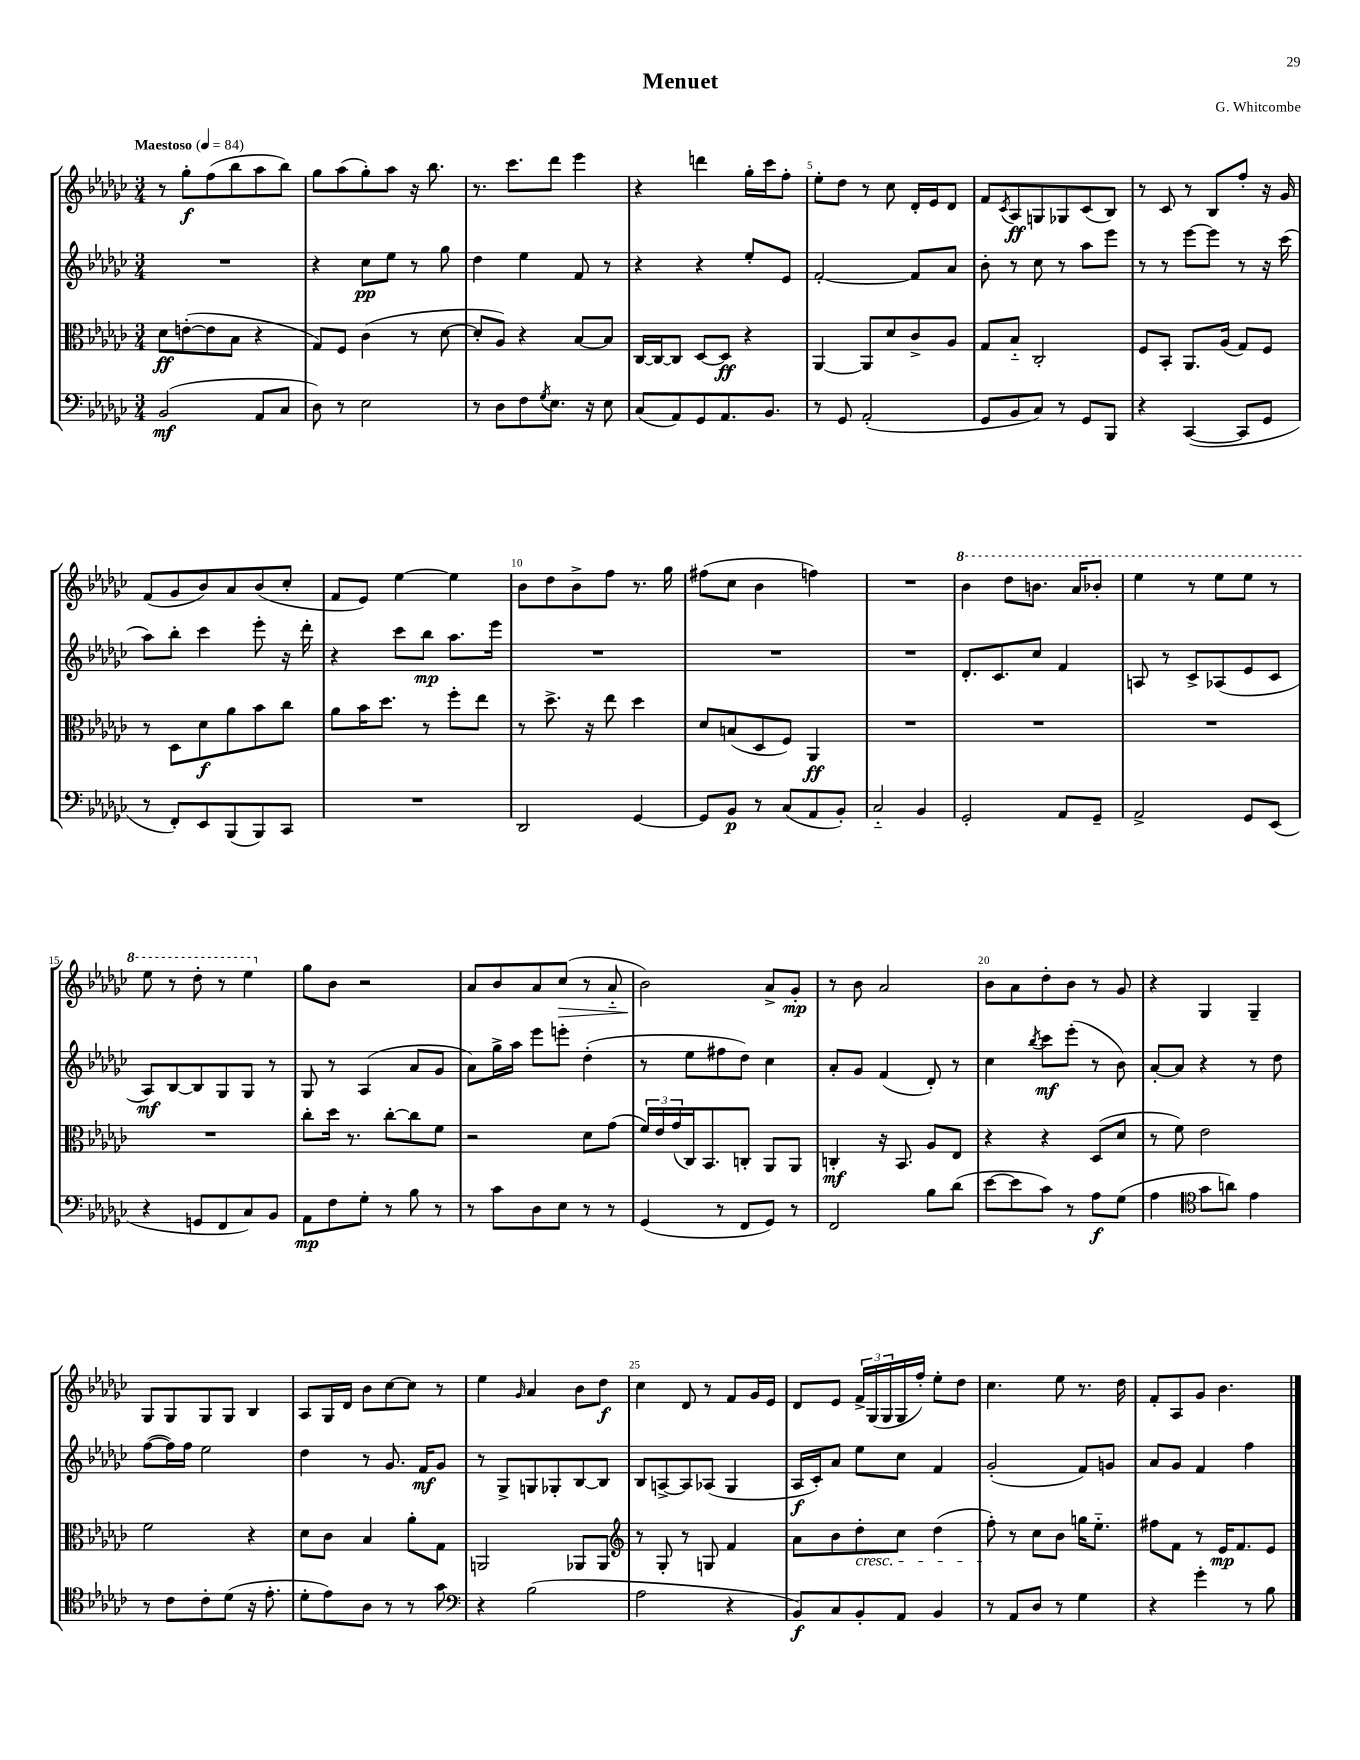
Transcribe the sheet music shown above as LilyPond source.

\header { title = "Menuet" composer = "G. Whitcombe" }
<<
\new StaffGroup <<
\new Staff = "s0" {
    \clef treble \key ges \major \numericTimeSignature \time 3/4 \tempo "Maestoso" 4 = 84
    r8 ges''8-.\f f''8( bes''8 aes''8 bes''8) |
    ges''8 aes''8( ges''8-.) aes''8 r16 bes''8. |
    r8. ces'''8. des'''8 ees'''4 |
    r4 d'''4 ges''16-. ces'''16 f''8-. |
    ees''8-. des''8 r8 ces''8 des'16-. ees'16 des'8 |
    f'8 \acciaccatura { ces'8 } aes8\ff g8 ges8 ces'8( bes8) |
    r8 ces'8 r8 bes8 f''8-. r16 ges'16 |
    f'8( ges'8 bes'8) aes'8 bes'8( ces''8-. |
    f'8 ees'8) ees''4~ ees''4 |
    bes'8 des''8 bes'8-> f''8 r8. ges''16 |
    fis''8( ces''8 bes'4 f''4) |
    R2. |
    \ottava #1 bes''4 des'''8 b''8. aes''16 bes''8-. |
    ees'''4 r8 ees'''8 ees'''8 r8 |
    ees'''8 r8 des'''8-. r8 ees'''4 \ottava #0 |
    ges''8 bes'8 r2 |
    aes'8 bes'8 aes'8 ces''8\>( r8 aes'8-_ |
    bes'2\!) aes'8-> ges'8-.\mp |
    r8 bes'8 aes'2 |
    bes'8 aes'8 des''8-. bes'8 r8 ges'8 |
    r4 ges4 ges4-- |
    ges8 ges8 ges8 ges8 bes4 |
    aes8 ges16 des'16 bes'8 ces''8~ ces''8 r8 |
    ees''4 \grace { ges'16 } aes'4 bes'8 des''8\f |
    ces''4 des'8 r8 f'8 ges'16 ees'16 |
    des'8 ees'8 \tuplet 3/2 { f'16-> ges16( ges16 } ges16 f''16-.) ees''8-. des''8 |
    ces''4. ees''8 r8. des''16 |
    f'8-. aes8 ges'8 bes'4. \bar "|." |
}
\new Staff = "s1" {
    \clef treble \key ges \major \numericTimeSignature \time 3/4
    R2. |
    r4 ces''8\pp ees''8 r8 ges''8 |
    des''4 ees''4 f'8 r8 |
    r4 r4 ees''8-. ees'8 |
    f'2~-. f'8 aes'8 |
    bes'8-. r8 ces''8 r8 aes''8 ees'''8 |
    r8 r8 ees'''8~ ees'''8 r8 r16 ces'''16( |
    aes''8) bes''8-. ces'''4 ees'''8-. r16 des'''16-. |
    r4 ces'''8 bes''8\mp aes''8. ees'''16 |
    R2. |
    R2. |
    R2. |
    des'8.-. ces'8. ces''8 f'4 |
    a8 r8 ces'8-> aes8( ees'8 ces'8 |
    aes8\mf) bes8~ bes8 ges8 ges8 r8 |
    ges8 r8 aes4( aes'8 ges'8 |
    aes'8) ges''16-> aes''16 ees'''8 e'''8-. des''4-.( |
    r8 ees''8 fis''8 des''8) ces''4 |
    aes'8-. ges'8 f'4( des'8-.) r8 |
    ces''4 \acciaccatura { bes''8 } ces'''8\mf ees'''8-.( r8 bes'8) |
    aes'8~-. aes'8 r4 r8 des''8 |
    f''8~( f''16) f''16 ees''2 |
    des''4 r8 ges'8. f'16\mf ges'8 |
    r8 ges8-> g8 ges8-. bes8~ bes8 |
    bes8 a8~-> a8 aes8( ges4 |
    aes16\f ces'16-.) aes'8 ees''8 ces''8 f'4 |
    ges'2-.( f'8) g'8 |
    aes'8 ges'8 f'4 f''4 \bar "|." |
}
\new Staff = "s2" {
    \clef alto \key ges \major \numericTimeSignature \time 3/4
    des'8\ff e'8~-.( e'8 bes8 r4 |
    ges8) f8 ces'4( r8 des'8~ |
    des'8-. aes8) r4 bes8~ bes8 |
    ces16~ ces16~ ces8 des8~ des8\ff r4 |
    aes,4~ aes,8 des'8 ces'8-> aes8 |
    ges8 bes8-_ ces2-. |
    f8 bes,8-. aes,8. aes16( ges8) f8 |
    r8 des8 des'8\f aes'8 bes'8 ces''8 |
    aes'8 bes'16 des''8. r8 f''8-. ees''8 |
    r8 des''8.-> r16 ees''8 des''4 |
    des'8 b8( des8 f8) aes,4\ff |
    R2. |
    R2. |
    R2. |
    R2. |
    ces''8-. des''16 r8. ces''8~-. ces''8 f'8 |
    r2 des'8 ges'8( |
    \tuplet 3/2 { f'16) ees'16 ges'16( } ces16) bes,8. c8-. aes,8 aes,8 |
    c4-.\mf r16 bes,8. aes8 ees8 |
    r4 r4 des8( des'8 |
    r8 f'8) ees'2 |
    f'2 r4 |
    des'8 ces'8 bes4 aes'8-. ges8 |
    a,2 aes,8 aes,8 |
    \clef treble r8 ges8-. r8 g8 f'4 |
    aes'8 bes'8 des''8-.\cresc ces''8 des''4( |
    f''8-.\!) r8 ces''8 bes'8 g''16 ees''8.-_ |
    fis''8 f'8 r8 ees'16\mp f'8. ees'8 \bar "|." |
}
\new Staff = "s3" {
    \clef bass \key ges \major \numericTimeSignature \time 3/4
    bes,2\mf( aes,8 ces8 |
    des8) r8 ees2 |
    r8 des8 f8 \acciaccatura { ges8 } ees8. r16 ees8 |
    ces8( aes,8) ges,8 aes,8. bes,8. |
    r8 ges,8 aes,2-.( |
    ges,8 bes,8 ces8) r8 ges,8 bes,,8 |
    r4 ces,4~( ces,8 ges,8 |
    r8 f,8-.) ees,8 bes,,8( bes,,8) ces,8 |
    R2. |
    des,2 ges,4~ |
    ges,8 bes,8\p r8 ces8( aes,8 bes,8-.) |
    ces2-_ bes,4 |
    ges,2-. aes,8 ges,8-- |
    aes,2-> ges,8 ees,8( |
    r4 g,8 f,8 ces8) bes,8 |
    aes,8\mp f8 ges8-. r8 bes8 r8 |
    r8 ces'8 des8 ees8 r8 r8 |
    ges,4( r8 f,8 ges,8) r8 |
    f,2 bes8 des'8( |
    ees'8~ ees'8 ces'8) r8 aes8\f ges8( |
    aes4 \clef tenor ges'8 a'8) ees'4 |
    r8 ces'8 ces'8-. des'8( r16 ees'8.-. |
    des'8-. ees'8) aes8 r8 r8 ges'8 |
    \clef bass r4 bes2( |
    aes2 r4 |
    bes,8\f) ces8 bes,8-. aes,8 bes,4 |
    r8 aes,8 des8 r8 ges4 |
    r4 ges'4-. r8 bes8 \bar "|." |
}
>>
>>
\layout { \context { \Score \override BarNumber.break-visibility = ##(#f #t #t) barNumberVisibility = #(every-nth-bar-number-visible 5) } }
